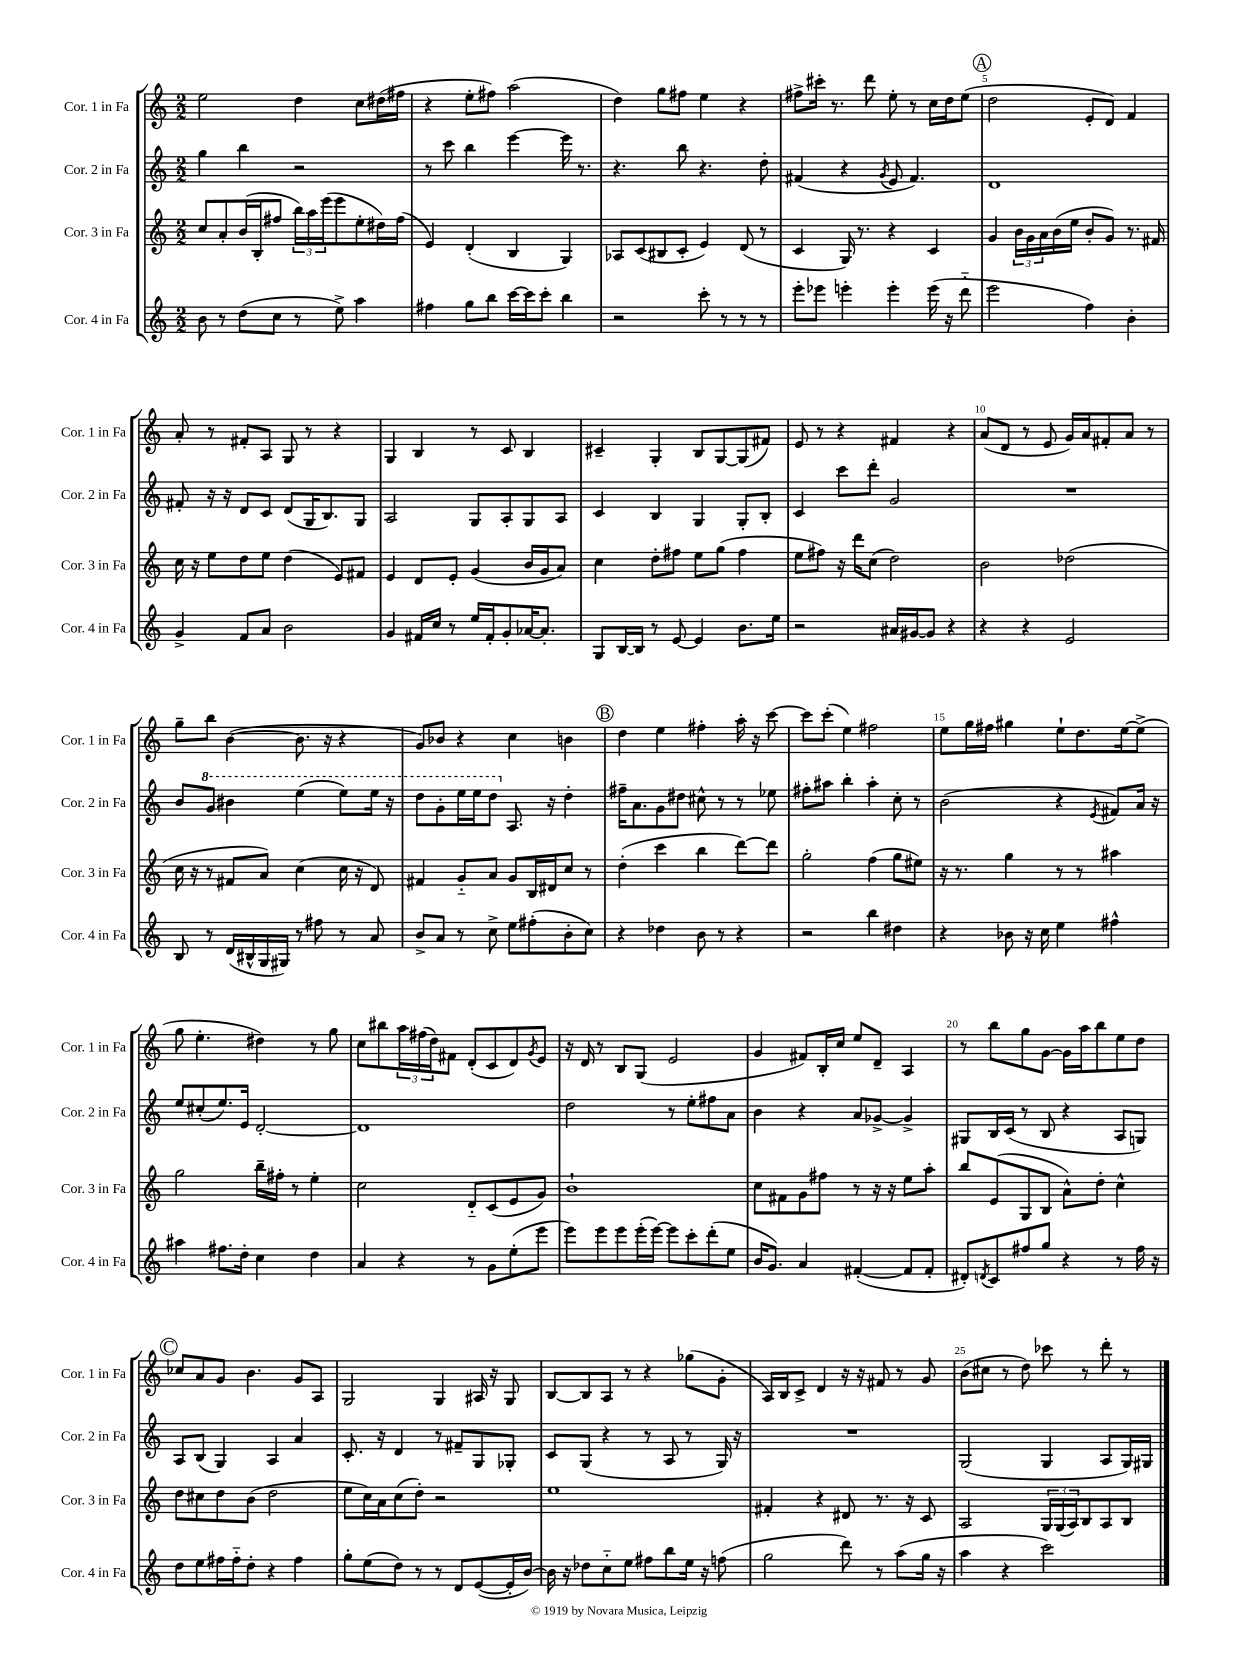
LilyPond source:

<<
\new StaffGroup <<
\new Staff = "s0" \with { instrumentName = "Cor. 1 in Fa" shortInstrumentName = "Cor. 1 in Fa" } {
    \clef treble \key c \major \numericTimeSignature \time 2/2
    e''2 d''4 c''8 dis''16( fis''16 |
    r4 e''8-. fis''8) a''2( |
    d''4) g''8 fis''8 e''4 r4 |
    fis''8-> cis'''16-. r8. d'''8 e''8-. r8 c''16 d''16 e''8( |
    \mark \markup { \circle "A" } d''2 e'8-. d'8) f'4 |
    a'8-. r8 fis'8-. a8 g8 r8 r4 |
    g4 b4 r8 c'8 b4 |
    cis'4-- g4-. b8 g8~ g8( fis'8) |
    e'8 r8 r4 fis'4 r4 |
    a'8( d'8 r8 e'8 g'16) a'16 fis'8-. a'8 r8 |
    g''8-- b''8 b'4~( b'8. r16 r4 |
    g'8) bes'8 r4 c''4 b'4 |
    \mark \markup { \circle "B" } d''4 e''4 fis''4-. a''16-. r16 c'''8~ |
    c'''8 c'''8-.( e''4) fis''2 |
    e''8 g''16 fis''16 gis''4 e''8-! d''8. e''16~ e''8->( |
    g''8 e''4.-. dis''4) r8 g''8 |
    c''8 bis''8 \tuplet 3/2 { a''16 fis''16( d''16) } fis'8 d'8-.( c'8 d'8) \acciaccatura { g'8 } e'8 |
    r16 d'16 r8 b8 g8( e'2 |
    g'4 fis'8) b16-. c''16 e''8 d'8-- a4 |
    r8 b''8 g''8 g'8~ g'16 a''16 b''8 e''8 d''8 |
    \mark \markup { \circle "C" } ces''8 a'8 g'8 b'4. g'8 a8 |
    g2 g4 ais16 r16 g8 |
    b8~ b8 a8 r8 r4 ges''8( g'8-. |
    a16) b16 c'8-> d'4 r16 r16 fis'8 r8 g'8 |
    b'8( cis''8 r8 d''8) ces'''8 r8 d'''8-. r8 \bar "|." |
}
\new Staff = "s1" \with { instrumentName = "Cor. 2 in Fa" shortInstrumentName = "Cor. 2 in Fa" } {
    \clef treble \key c \major \numericTimeSignature \time 2/2
    g''4 b''4 r2 |
    r8 c'''8 b''4 e'''4~ e'''16 r8. |
    r4. b''8 r4. d''8-. |
    fis'4( r4 \acciaccatura { g'8 } e'8 fis'4.) |
    \mark \markup { \circle "A" } d'1 |
    fis'8-. r16 r16 d'8 c'8 d'8( g16 b8.) g8 |
    a2 g8 a8-. g8 a8 |
    c'4 b4 g4 g8-. b8-. |
    c'4 c'''8 d'''8-. g'2 |
    R1 |
    b'8 \ottava #1 g''8 bis''4 e'''4( e'''8) e'''16 r16 |
    d'''8 g''8-. e'''16 e'''16 d'''8 \ottava #0 a8. r16 d''4-. |
    \mark \markup { \circle "B" } fis''16-- a'8. g'8 dis''8 cis''8-^ r8 r8 ees''8 |
    fis''8-. ais''8 b''4-. ais''4-. c''8-. r8 |
    b'2( r4 \acciaccatura { e'8 } fis'8) a'16 r16 |
    e''8 cis''8-.( e''8.) e'16 d'2~-. |
    d'1 |
    d''2 r8 e''8-. fis''8 a'8 |
    b'4 r4 a'8 ges'8~-> ges'4-> |
    gis8 b16 c'16( r8 b8 r4 a8 g8) |
    \mark \markup { \circle "C" } a8 b8( g4) a4 a'4 |
    c'8.-. r16 d'4 r8 fis'8-- g8 ges8-. |
    c'8 g8( r4 r8 a8 r8 g16) r16 |
    R1 |
    g2( g4 a8 g16) gis16 \bar "|." |
}
\new Staff = "s2" \with { instrumentName = "Cor. 3 in Fa" shortInstrumentName = "Cor. 3 in Fa" } {
    \clef treble \key c \major \numericTimeSignature \time 2/2
    c''8 a'8-. b'16( b16-. fis''8 \tuplet 3/2 { b''16) a''16 e'''16( } e'''8 e''8-. dis''16) fis''16( |
    e'4) d'4-.( b4 g4) |
    aes8 c'8( bis8 c'8-. e'4) d'8( r8 |
    c'4 g16) r8. r4 c'4 |
    \mark \markup { \circle "A" } g'4 \tuplet 3/2 { b'16 g'16 a'16 } b'16( e''16 b'8-. g'8) r8. fis'16 |
    c''16 r16 e''8 d''8 e''8 d''4( e'8) fis'8 |
    e'4 d'8 e'8-. g'4( b'16 g'16 a'8) |
    c''4 d''8-. fis''8 e''8 g''8( fis''4 |
    e''8 fis''8) r16 d'''16 c''8( d''2) |
    b'2 des''2( |
    c''16 r16 r8 fis'8 a'8) c''4( c''16 r16 d'8) |
    fis'4 g'8-_ a'8 g'8 b16 dis'16 c''8 r8 |
    \mark \markup { \circle "B" } d''4-.( c'''4 b''4 d'''8~) d'''8 |
    g''2-. f''4( g''8 eis''8) |
    r16 r8. g''4 r8 r8 ais''4 |
    g''2 b''16-- fis''16-. r8 e''4-. |
    c''2 d'8-_ c'8( e'8 g'8) |
    b'1-! |
    c''8 fis'8 g'8 fis''8 r8 r16 r16 e''8 a''8-. |
    b''8 e'8( g8 b8 a'8-^) d''8-. c''4-^ |
    \mark \markup { \circle "C" } d''8 cis''8 d''8 b'8( d''2 |
    e''8 c''16) a'16 c''8( d''8-.) r2 |
    e''1 |
    fis'4-. r4 dis'8 r8. r16 c'8 |
    a2 \tuplet 3/2 { g16 g16( a16) } b8 a8 b8 \bar "|." |
}
\new Staff = "s3" \with { instrumentName = "Cor. 4 in Fa" shortInstrumentName = "Cor. 4 in Fa" } {
    \clef treble \key c \major \numericTimeSignature \time 2/2
    b'8 r8 d''8( c''8 r8 e''8->) a''4 |
    fis''4 g''8 b''8 c'''16~ c'''16 c'''8-. b''4 |
    r2 c'''8-. r8 r8 r8 |
    e'''8-. ees'''8 e'''4-. e'''4-. e'''16( r16 d'''8-_ |
    \mark \markup { \circle "A" } e'''2 f''4) b'4-. |
    g'4-> f'8 a'8 b'2 |
    g'4 fis'16 c''16 r8 e''16 fis'16-. g'8-. aes'16~ aes'8.-. |
    g8 b16~ b16 r8 e'8~ e'4 b'8. e''16 |
    r2 ais'16 gis'16~ gis'8 r4 |
    r4 r4 e'2 |
    b8 r8 d'16( bis16-^ g16 gis16) r8 fis''8 r8 a'8 |
    b'8-> a'8 r8 c''8-> e''8 fis''8-.( b'8-. c''8) |
    \mark \markup { \circle "B" } r4 des''4 b'8 r8 r4 |
    r2 b''4 dis''4 |
    r4 bes'8 r16 c''16 e''4 fis''4-^ |
    ais''4 fis''8. d''16-. c''4 d''4 |
    a'4 r4 r8 g'8 e''8-.( e'''8 |
    e'''8) e'''8 e'''8 e'''16-.( e'''16~) e'''8 c'''8-. d'''8-.( e''8 |
    b'16 g'8.) a'4 fis'4~-.( fis'8 fis'8-. |
    dis'8-.) \acciaccatura { d'8 } c'8 fis''8 g''8 r4 r8 fis''16 r16 |
    \mark \markup { \circle "C" } d''8 e''8 fis''16 fis''16-_ d''8-. r4 fis''4 |
    g''8-. e''8( d''8) r8 r8 d'8 e'8~( e'16-. b'16~) |
    b'16 r16 des''8 c''8-_ e''8 fis''8 b''8 e''16 r16 f''8( |
    g''2 d'''8) r8 a''8( g''16 r16 |
    a''4 r4 c'''2) \bar "|." |
}
>>
>>
\layout { \context { \Score \override BarNumber.break-visibility = ##(#f #t #t) barNumberVisibility = #(every-nth-bar-number-visible 5) } }
